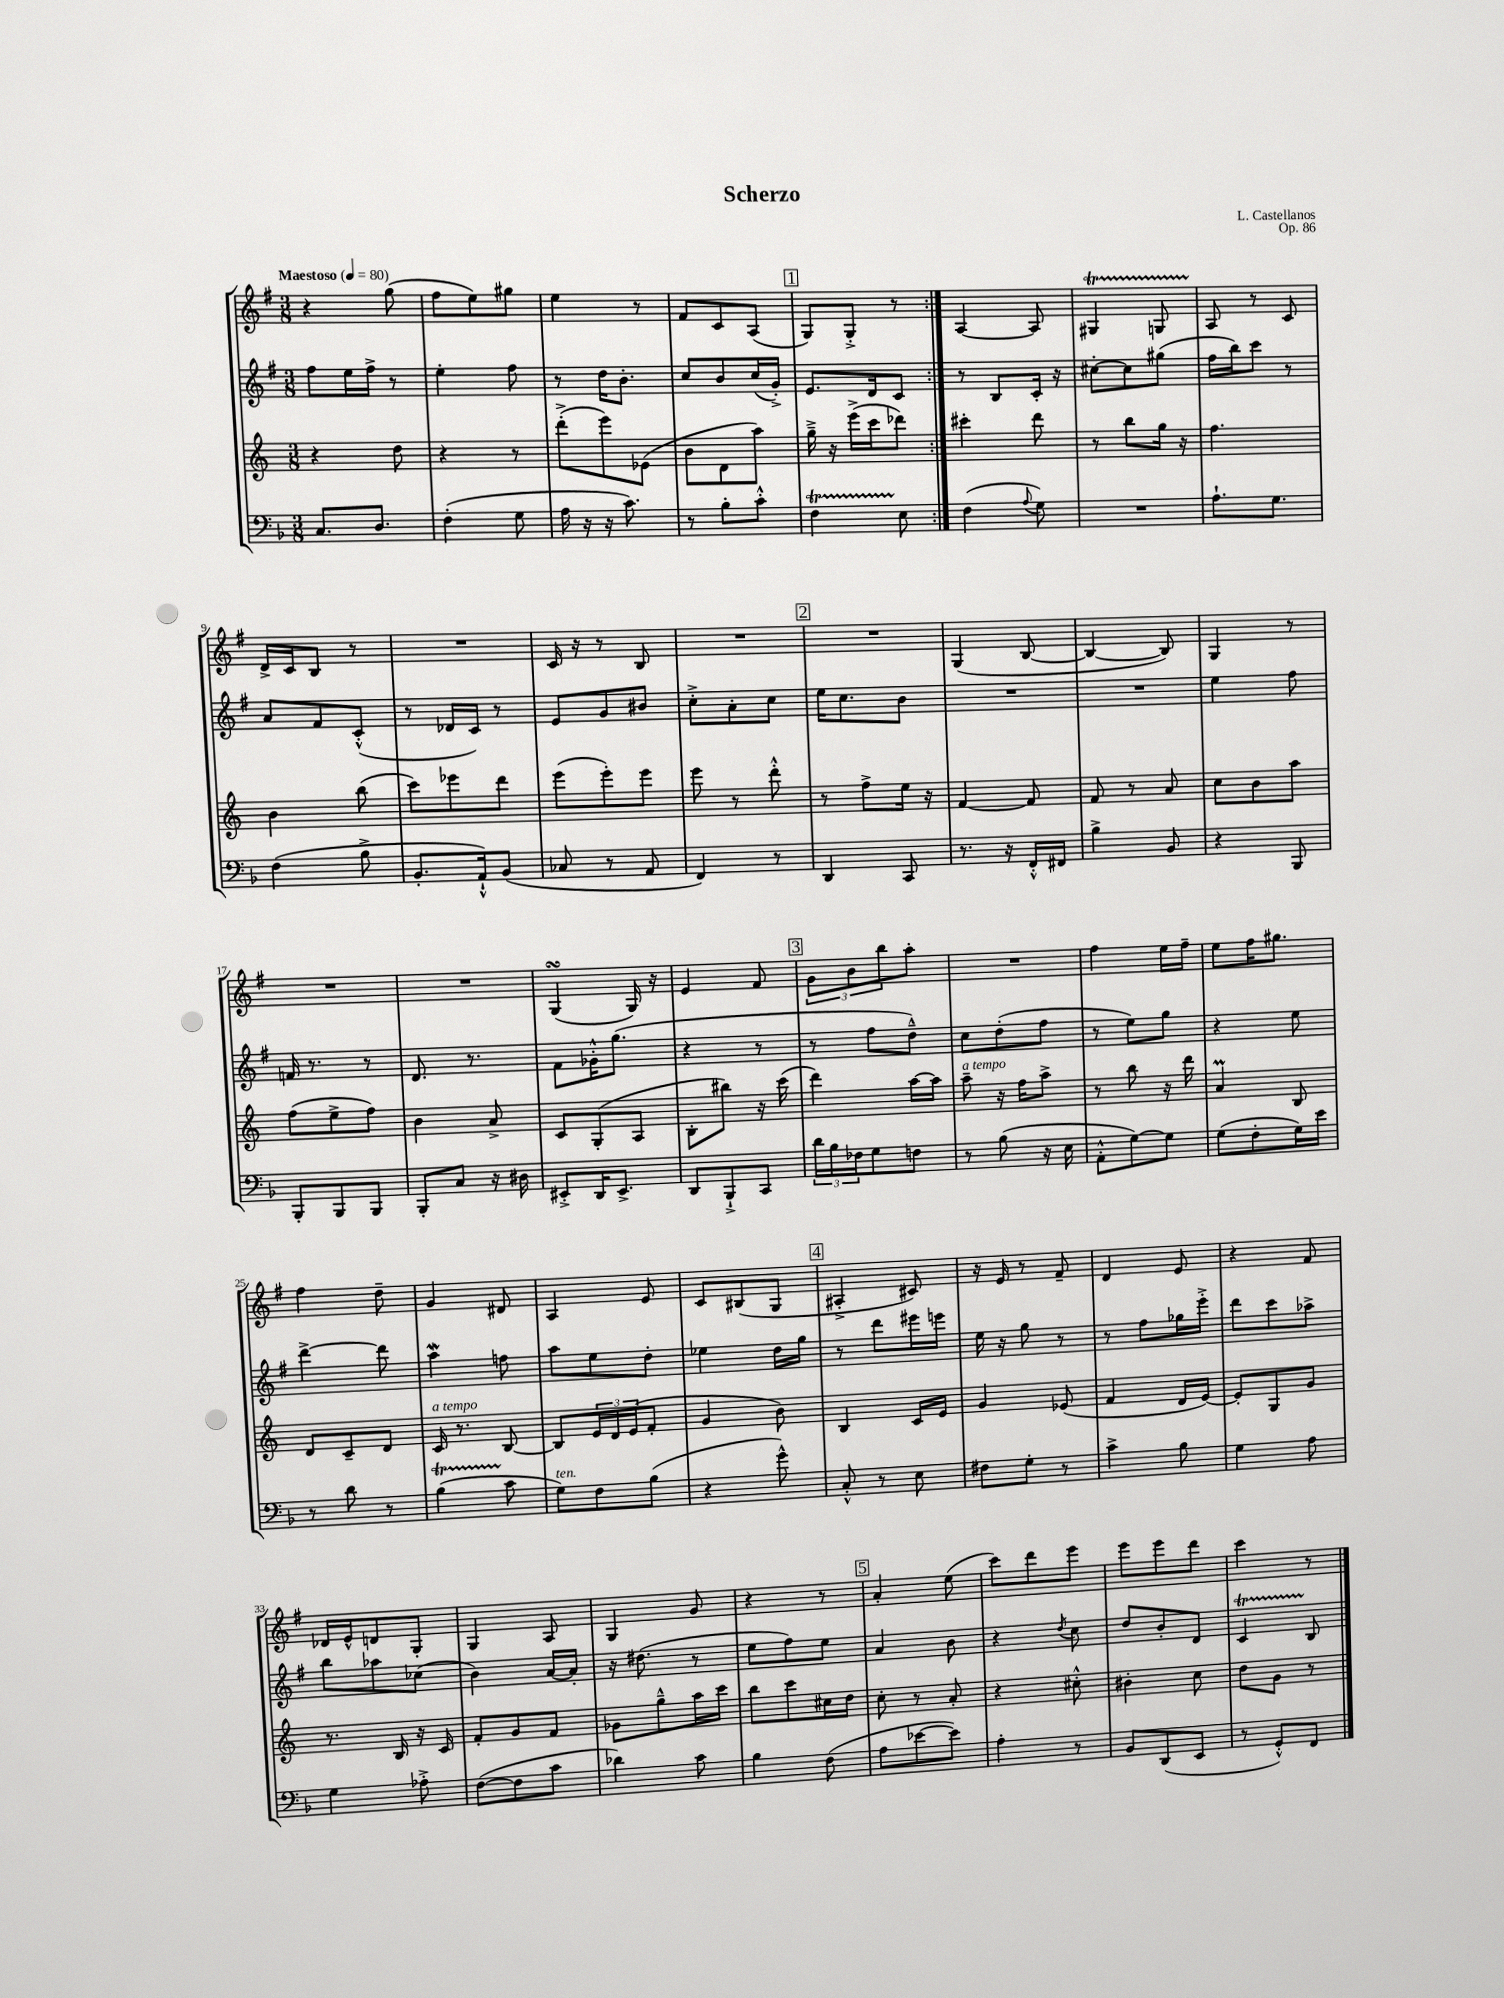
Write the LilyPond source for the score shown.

\header { title = "Scherzo" composer = "L. Castellanos" opus = "Op. 86" }
<<
\new StaffGroup <<
\new Staff = "s0" {
    \clef treble \key g \major \numericTimeSignature \time 3/8 \tempo "Maestoso" 4 = 80
    \repeat volta 2 { r4 g''8( |
    fis''8 e''8) gis''8 |
    e''4 r8 |
    fis'8 c'8 a8( |
    \mark \markup { \box "1" } g8) g8-.-> r8 | }
    a4~ a8 |
    gis4\startTrillSpan g8 |
    a8\stopTrillSpan r8 c'8 |
    d'16-> c'16 b8 r8 |
    R4. |
    c'16 r16 r8 b8 |
    R4. |
    \mark \markup { \box "2" } R4. |
    g4( b8~ |
    b4~ b8) |
    g4 r8 |
    R4. |
    R4. |
    g4\turn( g16) r16 |
    e'4 fis'8 |
    \mark \markup { \box "3" } \tuplet 3/2 { g'8 b'8 b''8 } a''8-. |
    R4. |
    fis''4 e''16 fis''16-- |
    e''8 fis''16 gis''8. |
    fis''4 d''8-- |
    g'4 dis'8 |
    a4 e'8 |
    c'8 bis8( g8 |
    \mark \markup { \box "4" } ais4-.-> cis'8) |
    r16 e'16 r8 fis'8-- |
    d'4 e'8 |
    r4 fis'8 |
    des'16 e'16-^ d'8 g8-. |
    g4 a8 |
    g4 g'8 |
    r4 r8 |
    \mark \markup { \box "5" } a'4-. e''8( |
    c'''8) d'''8 e'''8 |
    e'''8 e'''8 d'''8 |
    c'''4 r8 \bar "|." |
}
\new Staff = "s1" {
    \clef treble \key g \major \numericTimeSignature \time 3/8
    \repeat volta 2 { fis''8 e''16 fis''16-> r8 |
    e''4-. fis''8 |
    r8 d''16 b'8.-. |
    c''8 b'8 c''16( g'16-.->) |
    \mark \markup { \box "1" } e'8. d'16 c'8 | }
    r8 b8 c'16-. r16 |
    cis''8~-. cis''8 gis''8( |
    fis''16 b''16) c'''8 r8 |
    a'8 fis'8 c'8-.-^( |
    r8 des'16 c'16) r8 |
    e'8 g'8 bis'8 |
    c''8-.-> a'8-. c''8 |
    \mark \markup { \box "2" } e''16 c''8. b'8 |
    R4. |
    R4. |
    e''4 fis''8 |
    f'16 r8. r8 |
    d'8. r8. |
    fis'8 ges'16-.-^ g''8.( |
    r4 r8 |
    \mark \markup { \box "3" } r8 fis''8 d''8---^) |
    c''8 d''8-.( fis''8 |
    r8 e''8) g''8 |
    r4 e''8 |
    d'''4~-> d'''8 |
    a''4\mordent f''8 |
    a''8 e''8 d''8-. |
    ees''4 d''16 g''16 |
    \mark \markup { \box "4" } r8 d'''8 eis'''16 e'''16 |
    e''16 r16 g''8 r8 |
    r8 fis''8 ges''16 e'''16-.-> |
    d'''8 c'''8 aes''8-> |
    b''8 aes''8 ces''8( |
    b'4) a'16~ a'16-. |
    r16 dis''8.( r8 |
    e''8 fis''8) e''8 |
    \mark \markup { \box "5" } a'4 b'8 |
    r4 \acciaccatura { d''8 } c''8 |
    d''8 b'8-. d'8 |
    c'4\startTrillSpan b8\stopTrillSpan \bar "|." |
}
\new Staff = "s2" {
    \clef treble \key c \major \numericTimeSignature \time 3/8
    \repeat volta 2 { r4 d''8 |
    r4 r8 |
    d'''8-.->( e'''8) ees'8( |
    b'8 d'8 a''8) |
    \mark \markup { \box "1" } g''16---> r16 e'''16->( c'''16 des'''8) | }
    cis'''4-. d'''8 |
    r8 b''8 g''16 r16 |
    f''4. |
    b'4 b''8( |
    c'''8) ees'''8 d'''8 |
    e'''8( e'''8-.) e'''8 |
    e'''8 r8 d'''8-.-^ |
    \mark \markup { \box "2" } r8 f''8-> e''16 r16 |
    f'4~ f'8 |
    f'8 r8 a'8 |
    c''8 b'8 a''8 |
    f''8( e''8-> f''8) |
    b'4 a'8-> |
    c'8 g8-.( a8 |
    b8-. bis''8) r16 c'''16( |
    \mark \markup { \box "3" } d'''4) a''16~ a''16 |
    a''8--^\markup { \italic "a tempo" } r16 f''16 a''8-> |
    r8 b''8 r16 d'''16 |
    a'4\prall b8 |
    d'8 c'8-- d'8 |
    c'16^\markup { \italic "a tempo" } r8. b8~ |
    b8 \tuplet 3/2 { e'16 d'16 e'16( } f'8-. |
    g'4 b'8) |
    \mark \markup { \box "4" } b4 c'16 e'16 |
    g'4 ees'8( |
    f'4 d'16 e'16~) |
    e'8-. g8 g'8 |
    r8. b16 r16 c'16 |
    f'8-. g'8 f'8 |
    ges'8 g''8---^ a''16 c'''16 |
    b''8 c'''8 cis''16 d''16 |
    \mark \markup { \box "5" } c''8-. r8 a'8-. |
    r4 cis''8-.-^ |
    bis'4-. c''8 |
    d''8 g'8 r8 \bar "|." |
}
\new Staff = "s3" {
    \clef bass \key f \major \numericTimeSignature \time 3/8
    \repeat volta 2 { c8. d8. |
    f4-.( g8 |
    a16 r16 r16 c'8.) |
    r8 bes8-. c'8-.-^ |
    \mark \markup { \box "1" } f4\startTrillSpan e8\stopTrillSpan | }
    f4( \appoggiatura { a8 } g8) |
    R4. |
    a8.-! g8. |
    f4( bes8-> |
    bes,8.-. a,16-!-^) bes,8( |
    ces8 r8 a,8 |
    f,4) r8 |
    \mark \markup { \box "2" } d,4 c,8 |
    r8. r16 f,16-.-^ fis,16 |
    bes4-> bes,8 |
    r4 bes,,8 |
    bes,,8-. bes,,8 bes,,8 |
    bes,,8-. c8 r16 dis16 |
    eis,8-.-> d,16 eis,8.-> |
    d,8 bes,,8-!-> c,8 |
    \mark \markup { \box "3" } \tuplet 3/2 { d'16 bes16 fes16 } g8 f8 |
    r8 bes8( r16 e16 |
    a,8-.-^ g8~) g8 |
    g8( f8-. g16) e'16 |
    r8 d'8 r8 |
    bes4\startTrillSpan( c'8\stopTrillSpan |
    g8^\markup { \italic "ten." }) f8 bes8( |
    r4 g'8-^) |
    \mark \markup { \box "4" } c8-.-^ r8 e8 |
    fis8 g8-. r8 |
    c'4-> bes8 |
    g4 a8 |
    g4 aes8-.-> |
    f8~( f8 c'8 |
    des'4) c'8 |
    bes4 f8( |
    \mark \markup { \box "5" } a8 ees'8~ ees'8) |
    a4-. r8 |
    bes,8 d,8( e,8 |
    r8 g,8-.-^) f,8 \bar "|." |
}
>>
>>
